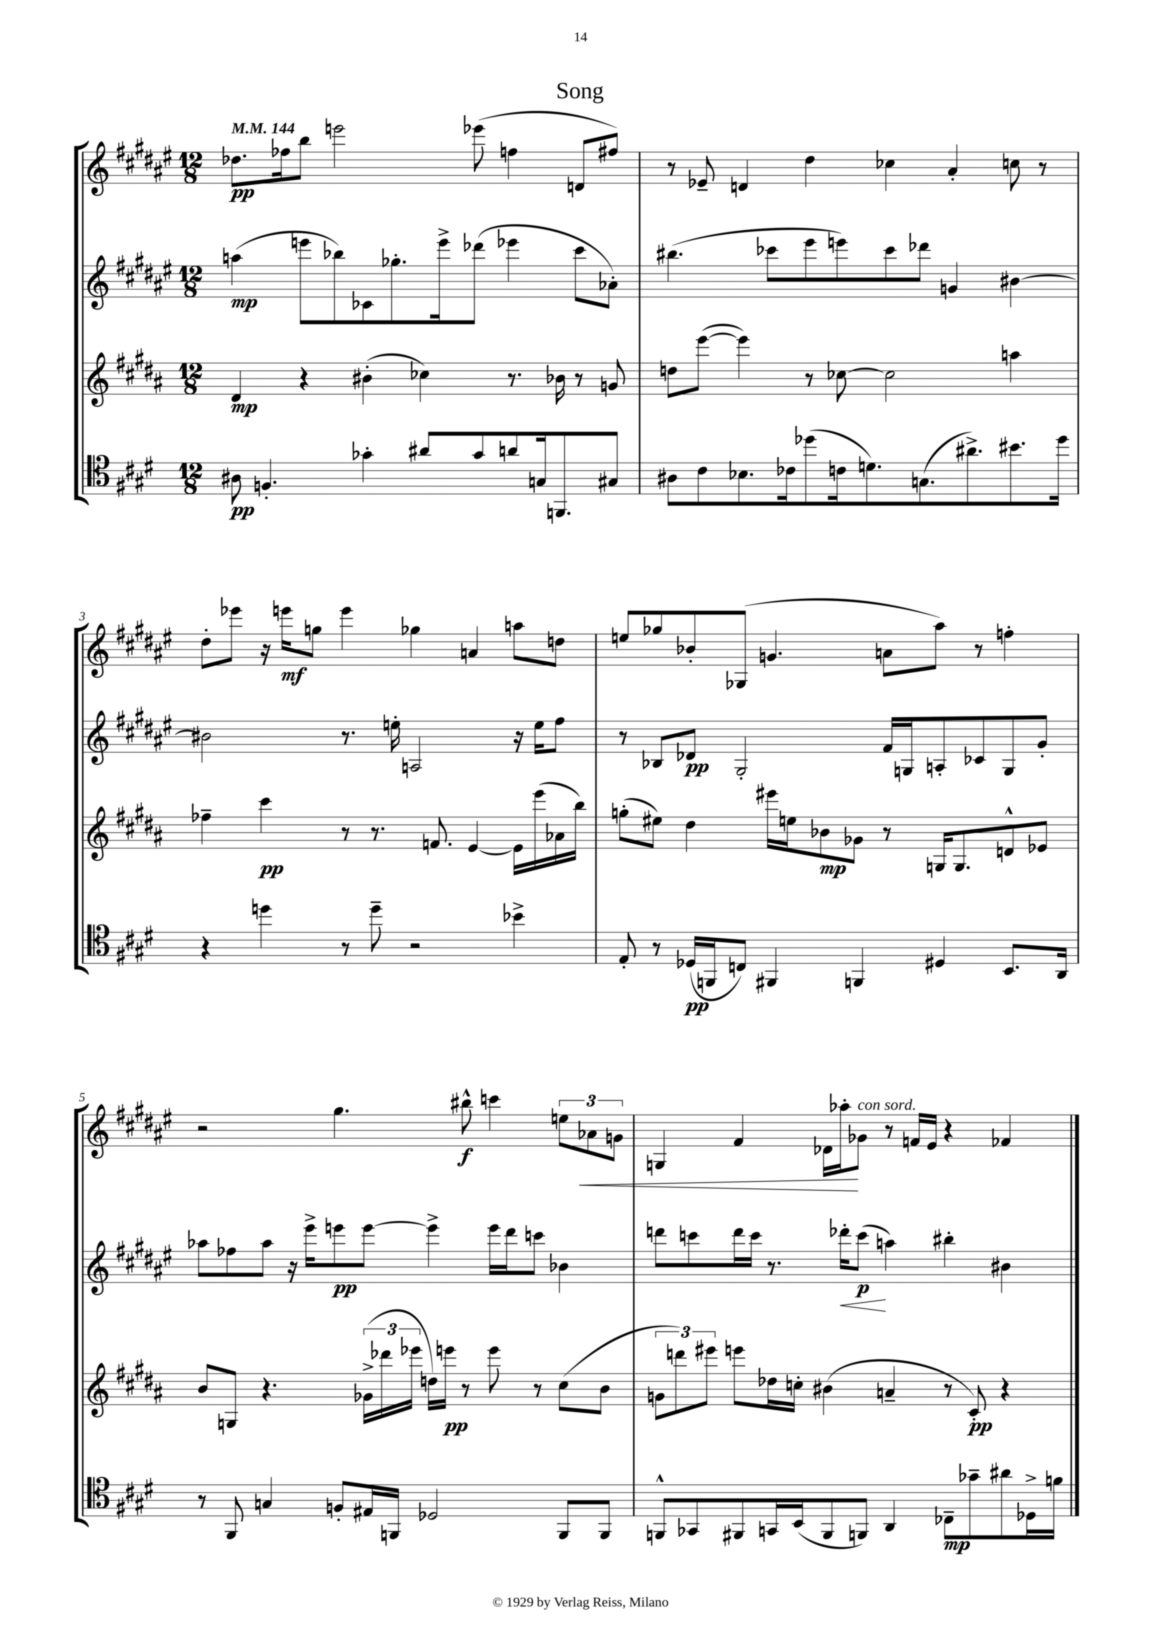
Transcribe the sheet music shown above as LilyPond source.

\header { title = "Song" }
<<
\new StaffGroup <<
\new Staff = "s0" {
    \clef treble \key fis \major \numericTimeSignature \time 12/8 \tempo 4 = 144
    \autoBeamOff des''8.[\pp fes''16 b''8] e'''2 ees'''8( f''4 d'8[ fis''8]) |
    r8 ees'8-- d'4 dis''4 ces''4 ais'4-. c''8 r8 |
    dis''8[-. ees'''8] r16 e'''16[\mf g''8] e'''4 ges''4 a'4 a''8[ d''8] |
    e''8[ ges''8 bes'8-. ges8]( g'4. a'8[ ais''8]) r8 f''4-. |
    r2 gis''4. bis''8-^\f c'''4 \tuplet 3/2 { e''8[ aes'8\< g'8] } |
    g4 fis'4 des'16[ aes''16-.\! ges'8]^\markup { \italic "con sord." } r8 f'16[ eis'16] r4 fes'4 \bar "|." |
}
\new Staff = "s1" {
    \clef treble \key fis \major \numericTimeSignature \time 12/8
    \autoBeamOff a''4\mp( e'''8[ bes''8) ces'8 ges''8.-. e'''16-> des'''8]( ees'''4 cis'''8[ aes'8]-.) |
    bis''4.( ces'''8[ eis'''8 e'''8) ces'''8 des'''8] g'4 bis'4~ |
    bis'2 r8. e''16-. a2 r16 e''16[ fis''8] |
    r8 bes8[ des'8]\pp gis2-. fis'16[ g16 a8-. ces'8 g8 gis'8]-. |
    aes''8[ fes''8 aes''8] r16 eis'''16[-> e'''8\pp e'''8]~ e'''4-> e'''16[ dis'''16 c'''8] bes'4 |
    d'''8[ c'''8 d'''16 c'''16] r8. des'''16[-.\< c'''8]\p\!( a''4) bis''4-. bis'4 \bar "|." |
}
\new Staff = "s2" {
    \clef treble \key b \major \numericTimeSignature \time 12/8
    \autoBeamOff dis'4\mp r4 bis'4-.( ces''4) r8. bes'16 r8 g'8 |
    d''8[ e'''8]~( e'''4) r8 ces''8~ ces''2 a''4 |
    fes''4-- cis'''4\pp r8 r8. f'8. e'4~ e'16[ e'''16( aes'16 b''16]) |
    g''8[-.( eis''8]) dis''4 eis'''16[ e''16 bes'8\mp ges'8] r8 g16[ g8. d'8-^ ees'8] |
    b'8[ g8] r4. \tuplet 3/2 { ges'16[->( des'''16 ees'''16] } d''16[) e'''16]\pp r8 e'''8 r8 cis''8[( b'8] |
    \tuplet 3/2 { g'8[ d'''8) eis'''8] } e'''8[ des''16 c''16]-. bis'4( a'4-- r8 cis'8-.\pp) r4 \bar "|." |
}
\new Staff = "s3" {
    \clef tenor \key e \major \numericTimeSignature \time 12/8
    \autoBeamOff ais8\pp f4.-. ges'4-. ais'8[ ges'8 a'8 g16 f,8. gis8] |
    ais8[ cis'8 bes8. ces'16 des''8( c'16 d'8.) g8.( ais'8.->) bis'8. des''16] |
    r4 d''4 r8 d''8-- r2 bes'4-> |
    e8-. r8 des16[\pp( f,16 c8]) fis,4 f,4 dis4 b,8.[ a,16] |
    r8 fis,8 g4 f8[-. eis16 f,16] des2 f,8[ f,8] |
    f,8[-^ ges,8 fis,8 g,16 b,16( fis,8 f,8]) a,4 ces8[--\mp ges'8-- ais'8 des16-> f'16] \bar "|." |
}
>>
>>
